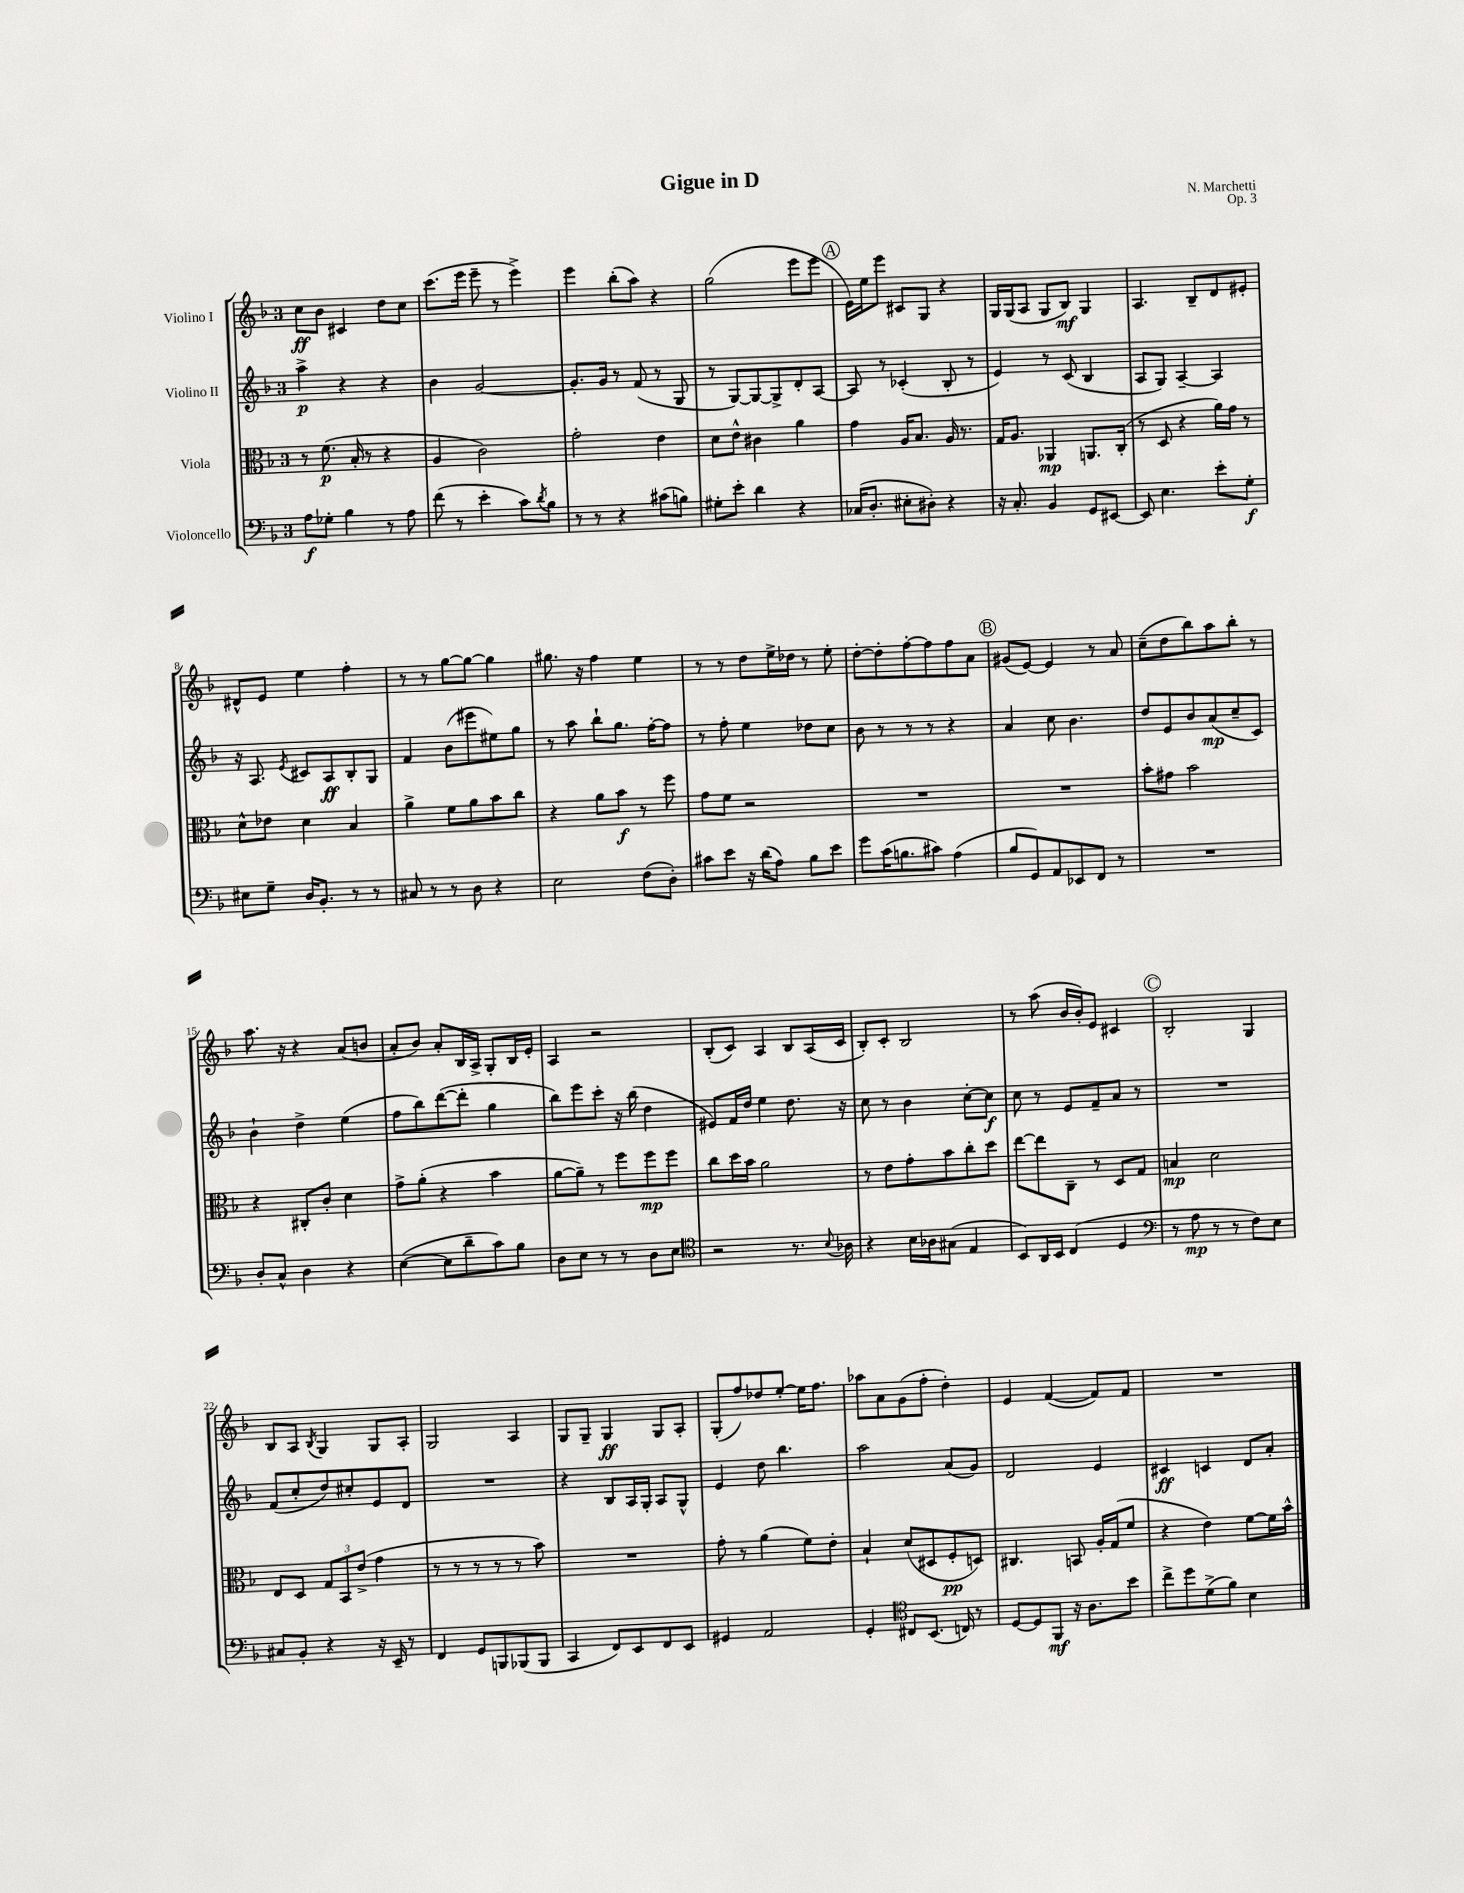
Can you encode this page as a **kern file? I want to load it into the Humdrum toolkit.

**kern	**dynam	**kern	**dynam	**kern	**dynam	**kern	**dynam
*part4	*part4	*part3	*part3	*part2	*part2	*part1	*part1
*staff4	*staff4	*staff3	*staff3	*staff2	*staff2	*staff1	*staff1
*I"Violoncello	*	*I"Viola	*	*I"Violino II	*	*I"Violino I	*
*clefF4	*	*clefC3	*	*clefG2	*	*clefG2	*
*k[b-]	*	*k[b-]	*	*k[b-]	*	*k[b-]	*
*M3/4	*	*M3/4	*	*M3/4	*	*M3/4	*
=1	=1	=1	=1	=1	=1	=1	=1
8A\L	f	8r	.	4aa^\	p	8cc\L	ff
8G-X'\J	.	(8.f\	p	.	.	8b-\J	.
4B-\	.	.	.	4r	.	4c#X/	.
.	.	16B-'/	.	.	.	.	.
.	.	8r	.	.	.	.	.
8r	.	4r	.	4r	.	8dd\L	.
8A\	.	.	.	.	.	8cc\J	.
=2	=2	=2	=2	=2	=2	=2	=2
(8f\	.	4A/	.	4b-\	.	(8.ccc\L	.
8r	.	.	.	.	.	.	.
.	.	.	.	.	.	16eee\Jk	.
4e'\	.	2c\)	.	[2g/	.	8eee~\	.
.	.	.	.	.	.	8r	.
8c\L)	.	.	.	.	.	4eee^\)	.
8qd/	.	.	.	.	.	.	.
8B-\J	.	.	.	.	.	.	.
=3	=3	=3	=3	=3	=3	=3	=3
8r	.	2g'\	.	8.g'/L]	.	4eee\	.
8r	.	.	.	.	.	.	.
.	.	.	.	16g/Jk	.	.	.
4r	.	.	.	8r	.	(8bb-'\L	.
.	.	.	.	(8f/	.	8aa\J)	.
(8c#X\L	.	4e\	.	8r	.	4r	.
8Bn\J)	.	.	.	8G/	.	.	.
=4	=4	=4	=4	=4	=4	=4	=4
8G#X'\L	.	8d\L	.	8r	.	(2gg\	.
8e'\J	.	8e^^\J	.	[8G/L)	.	.	.
4d\	.	4c#X\	.	8G/_	.	.	.
.	.	.	.	8G^/]	.	.	.
4r	.	4a\	.	8d'/	.	8eee\L	.
.	.	.	.	[8A/J	.	8eee\J	.
!!LO:REH:place=s1:t=A
=5	=5	=5	=5	=5	=5	=5	=5
(16C-X/KL	.	4g\	.	8A/]	.	16e\LL)	.
8.D'/J	.	.	.	.	.	16ee\J	.
.	.	.	.	8r	.	8eee\J	.
8E#X'\L	.	16A/KL	.	(4c-X'/	.	8c#X/L	.
.	.	8.B-/J	.	.	.	.	.
8D#X'\J)	.	.	.	.	.	8G/J	.
4r	.	16A/	.	8B-'/	.	4r	.
.	.	8.r	.	.	.	.	.
.	.	.	.	8r	.	.	.
=6	=6	=6	=6	=6	=6	=6	=6
16r	.	16G/KL	.	4e/)	.	16G/LL	.
8.C'/	.	8.A/J	.	.	.	(16G/J	.
.	.	.	.	.	.	8A/J	.
4BB-/	.	4AA-X/	mp	8r	.	8G/L	.
.	.	.	.	(8c/	.	8B-/J)	mf
8GG/L	.	8.AAn/L	.	4B-/	.	4G/	.
[8EE#X/J	.	.	.	.	.	.	.
.	.	(16C'/Jk	.	.	.	.	.
=7	=7	=7	=7	=7	=7	=7	=7
8EE#/]	.	8r	.	8A/L	.	4.A/	.
4.E\	.	8D/	.	8G/J)	.	.	.
.	.	4r	.	[4A~/	.	.	.
.	.	.	.	.	.	8B-~/L	.
8e'\L	.	16a\LL)	.	4A/]	.	8d/	.
.	.	16g\JJ	.	.	.	.	.
8G'\J	f	8r	.	.	.	8e#X'/J	.
!!LO:LB:g=z
=8	=8	=8	=8	=8	=8	=8	=8
8E#X\L	.	8d^^\L	.	16r	.	8d#X^^/L	.
.	.	.	.	8.A/	.	.	.
8G~\J	.	8e-X\J	.	.	.	8e/J	.
.	.	.	.	8qe/	.	.	.
16D/KL	.	4d\	.	8c#X/L	.	4ee\	.
8.BB-'/J	.	.	.	.	.	.	.
.	.	.	.	8A/	ff	.	.
8r	.	4B-/	.	8B-'/	.	4ff'\	.
8r	.	.	.	8G/J	.	.	.
=9	=9	=9	=9	=9	=9	=9	=9
8C#X/	.	4a^\	.	4f/	.	8r	.
8r	.	.	.	.	.	8r	.
8r	.	8f\L	.	(8b-\L	.	[8gg\L	.
8D\	.	8a\	.	8eee#X\	.	8gg\J_	.
4r	.	8b-\	.	8ee#X\)	.	4gg\]	.
.	.	8cc\J	.	8gg\J	.	.	.
=10	=10	=10	=10	=10	=10	=10	=10
2E\	.	4r	.	8r	.	8.gg#X\	.
.	.	.	.	8aa\	.	.	.
.	.	.	.	.	.	16r	.
.	.	8a\L	.	8bb-`\L	.	4ff\	.
.	.	8b-\J	f	8.gg\J	.	.	.
(8F\L	.	8r	.	.	.	4ee\	.
.	.	.	.	[16ff'\KL	.	.	.
8D'\J)	.	8ff\	.	8ff\J]	.	.	.
=11	=11	=11	=11	=11	=11	=11	=11
8c#X\L	.	8g\L	.	8r	.	8r	.
8e\J	.	8f\J	.	8ff'\	.	8r	.
16r	.	2r	.	4ee\	.	8dd\L	.
(16d\KL	.	.	.	.	.	.	.
8A\J)	.	.	.	.	.	16ee^\L	.
.	.	.	.	.	.	16dd-X\JJ	.
8B-\L	.	.	.	8dd-X\L	.	8r	.
8e\J	.	.	.	8cc\J	.	8ee'\	.
=12	=12	=12	=12	=12	=12	=12	=12
8g\L	.	2.r	.	8b-\	.	[8dd'\L	.
(16c\K	.	.	.	8r	.	8dd'\]	.
8.Bn\	.	.	.	.	.	.	.
.	.	.	.	8r	.	[8ff'\	.
8c#X\J)	.	.	.	8r	.	8ff\]	.
(4A\	.	.	.	4r	.	8ff\	.
.	.	.	.	.	.	8a\J	.
!!LO:REH:place=s1:t=B
=13	=13	=13	=13	=13	=13	=13	=13
8B-/L	.	2.r	.	4a/	.	(8g#X/L	.
8GG/)	.	.	.	.	.	[8e/J)	.
8AA/	.	.	.	8cc\	.	4e/]	.
8EE-X/	.	.	.	4.b-\	.	.	.
8FF/J	.	.	.	.	.	8r	.
8r	.	.	.	.	.	8a/	.
=14	=14	=14	=14	=14	=14	=14	=14
2.r	.	8b-'\L	.	8dd/L	.	(8cc~\L	.
.	.	8g#X\J	.	8e/	.	8dd\	.
.	.	2b-\	.	8b-/	.	8bb-\)	.
.	.	.	.	(8a/	mp	8aa\	.
.	.	.	.	8cc~/	.	8bb-'\J	.
.	.	.	.	8c/J)	.	8r	.
!!LO:LB:g=z
=15	=15	=15	=15	=15	=15	=15	=15
8D'/L	.	4r	.	4b-`\	.	8.aa\	.
8C^^/J	.	.	.	.	.	.	.
.	.	.	.	.	.	16r	.
4D\	.	8C#X'/L	.	4dd^\	.	4r	.
.	.	8c'/J	.	.	.	.	.
4r	.	4d\	.	(4ee\	.	(8a/L	.
.	.	.	.	.	.	8bn/J	.
=16	=16	=16	=16	=16	=16	=16	=16
([4E\	.	8g^\L	.	8ff\L	.	8a'/L	.
.	.	(8a'\J	.	8bb-\)	.	8b-/J)	.
8E\L]	.	4r	.	([8ddd\	.	8a'/L	.
8d~\	.	.	.	8ddd'\J]	.	16B-/L	.
.	.	.	.	.	.	16A^/JJ	.
8c\)	.	4b-\	.	4gg\	.	8G'/L	.
8B-\J	.	.	.	.	.	16B-/L	.
.	.	.	.	.	.	16e'/JJ	.
=17	=17	=17	=17	=17	=17	=17	=17
8D\L	.	[8a\L	.	8bb-\L)	.	4A/	.
8E\J	.	8a~\J])	.	8eee\	.	.	.
8r	.	8r	.	8ccc'\J	.	2r	.
8r	.	8ff\L	.	16r	.	.	.
.	.	.	.	(16bb-\	.	.	.
8D\L	.	8ff\	mp	4dd\	.	.	.
8E\J	.	8ff\J	.	.	.	.	.
=18	=18	=18	=18	=18	=18	=18	=18
*clefC4	*	*	*	*	*	*	*
2r	.	8cc\L	.	8e#X/L)	.	(8B-'/L	.
.	.	16dd\L	.	16f/L	.	8c/J)	.
.	.	16b-\JJ	.	16dd/JJ	.	.	.
.	.	2a\	.	4ee\	.	4A/	.
8.r	.	.	.	8.dd\	.	8B-/L	.
.	.	.	.	.	.	(16A/L	.
8qqB-/	.	.	.	.	.	.	.
16A-X\	.	.	.	16r	.	16c/JJ	.
=19	=19	=19	=19	=19	=19	=19	=19
4r	.	8r	.	8cc\	.	8B-'/L)	.
.	.	8e\L	.	8r	.	8c'/J	.
16B-\LL	.	8g'\	.	4b-\	.	2B-/	.
16A-X\J	.	.	.	.	.	.	.
(8G#X\J	.	8b-\	.	.	.	.	.
4E/	.	8cc'\	.	[8cc'\L	.	.	.
.	.	8dd\J	.	8cc\J]	f	.	.
=20	=20	=20	=20	=20	=20	=20	=20
8BB-/L)	.	[8ee\L	.	8cc\	.	8r	.
16AA/L	.	8ee\]	.	8r	.	(8aa\	.
16BB-/JJ	.	.	.	.	.	.	.
(4C/	.	8C~\J	.	8e/L	.	16b-/LL	.
.	.	.	.	.	.	16b-'/J)	.
.	.	8r	.	8f~/	.	8e/J	.
4D/	.	8D/L	.	8a/J	.	4c#X/	.
.	.	8G/J	.	8r	.	.	.
!!LO:REH:place=s1:t=C
=21	=21	=21	=21	=21	=21	=21	=21
*clefF4	*	*	*	*	*	*	*
8r	.	4Bn/	mp	2.r	.	2B-'/	.
8A\	mp	.	.	.	.	.	.
8r	.	2d\	.	.	.	.	.
8r	.	.	.	.	.	.	.
8F\L)	.	.	.	.	.	4G/	.
8E\J	.	.	.	.	.	.	.
!!LO:LB:g=z
=22	=22	=22	=22	=22	=22	=22	=22
8C#X/L	.	8E/L	.	(8f/L	.	8B-/L	.
8BB-'/J	.	8D/J	.	8cc'/	.	8A/J	.
.	.	.	.	.	.	8qB-/	.
4r	.	12G/L	.	8dd/)	.	4G/	.
.	.	12BB-/	.	.	.	.	.
.	.	.	.	8cc#X'/	.	.	.
.	.	(12e^/J	.	.	.	.	.
16r	.	4g\	.	8e/	.	8G/L	.
16EE~/	.	.	.	.	.	.	.
8r	.	.	.	8d/J	.	8A'/J	.
=23	=23	=23	=23	=23	=23	=23	=23
4FF/	.	8r	.	2.r	.	2G/	.
.	.	8r	.	.	.	.	.
8GG/L	.	8r	.	.	.	.	.
8BBBn/	.	8r	.	.	.	.	.
(8BBB-X/	.	8r	.	.	.	4A/	.
8BBB-/J	.	8b-\)	.	.	.	.	.
=24	=24	=24	=24	=24	=24	=24	=24
4CC/	.	2.r	.	4r	.	8G/L	.
.	.	.	.	.	.	8G~/J	.
8FF/L)	.	.	.	8B-/L	.	4G/	ff
8EE/	.	.	.	16A/L	.	.	.
.	.	.	.	16G'/JJ	.	.	.
8FF/	.	.	.	8A/L	.	8G/L	.
8EE/J	.	.	.	8G^^/J	.	8A'/J	.
=25	=25	=25	=25	=25	=25	=25	=25
4GG#X/	.	8g'\	.	4e/	.	(8G'/L	.
.	.	8r	.	.	.	8ff/)	.
2AA/	.	(4a\	.	8dd\	.	8dd-X/	.
.	.	.	.	4.bb-\	.	[8ee'/J	.
.	.	8f\L)	.	.	.	16ee\KL]	.
.	.	.	.	.	.	8.ff\J	.
.	.	8e'\J	.	.	.	.	.
=26	=26	=26	=26	=26	=26	=26	=26
4GG'/	.	4B-`/	.	2aa\	.	8aa-X\L	.
.	.	.	.	.	.	8a\	.
*clefC4	*	*	*	*	*	*	*
8C#X/L	.	(8d/L	.	.	.	(8g\	.
(8.BB-/J	.	8D#X/	.	.	.	8ff'\J	.
.	.	8F'/	pp	(8a/L	.	4dd'\)	.
16Cn/)	.	.	.	.	.	.	.
8r	.	8Dn/J)	.	8g/J)	.	.	.
=27	=27	=27	=27	=27	=27	=27	=27
[8D/L	.	4.C#X/	.	2d/	.	4e/	.
8D/]	.	.	.	.	.	.	.
8FF/J	mf	.	.	.	.	([4f/	.
16r	.	8BBn/	.	.	.	.	.
8.A\L	.	.	.	.	.	.	.
.	.	16A'/LL	.	4e/	.	8f/L])	.
.	.	(16G/J	.	.	.	.	.
8b-\J	.	8f/J	.	.	.	8f/J	.
=28	=28	=28	=28	=28	=28	=28	=28
8cc^\L	.	4r	.	4c#X/	ff	2.r	.
8dd\	.	.	.	.	.	.	.
(8d^\	.	4e\)	.	4cn/	.	.	.
8f\J)	.	.	.	.	.	.	.
4B-\	.	[8f\L	.	8d/L	.	.	.
.	.	16f\L]	.	8a'/J	.	.	.
.	.	16b-^^\JJ	.	.	.	.	.
==	==	==	==	==	==	==	==
*-	*-	*-	*-	*-	*-	*-	*-
